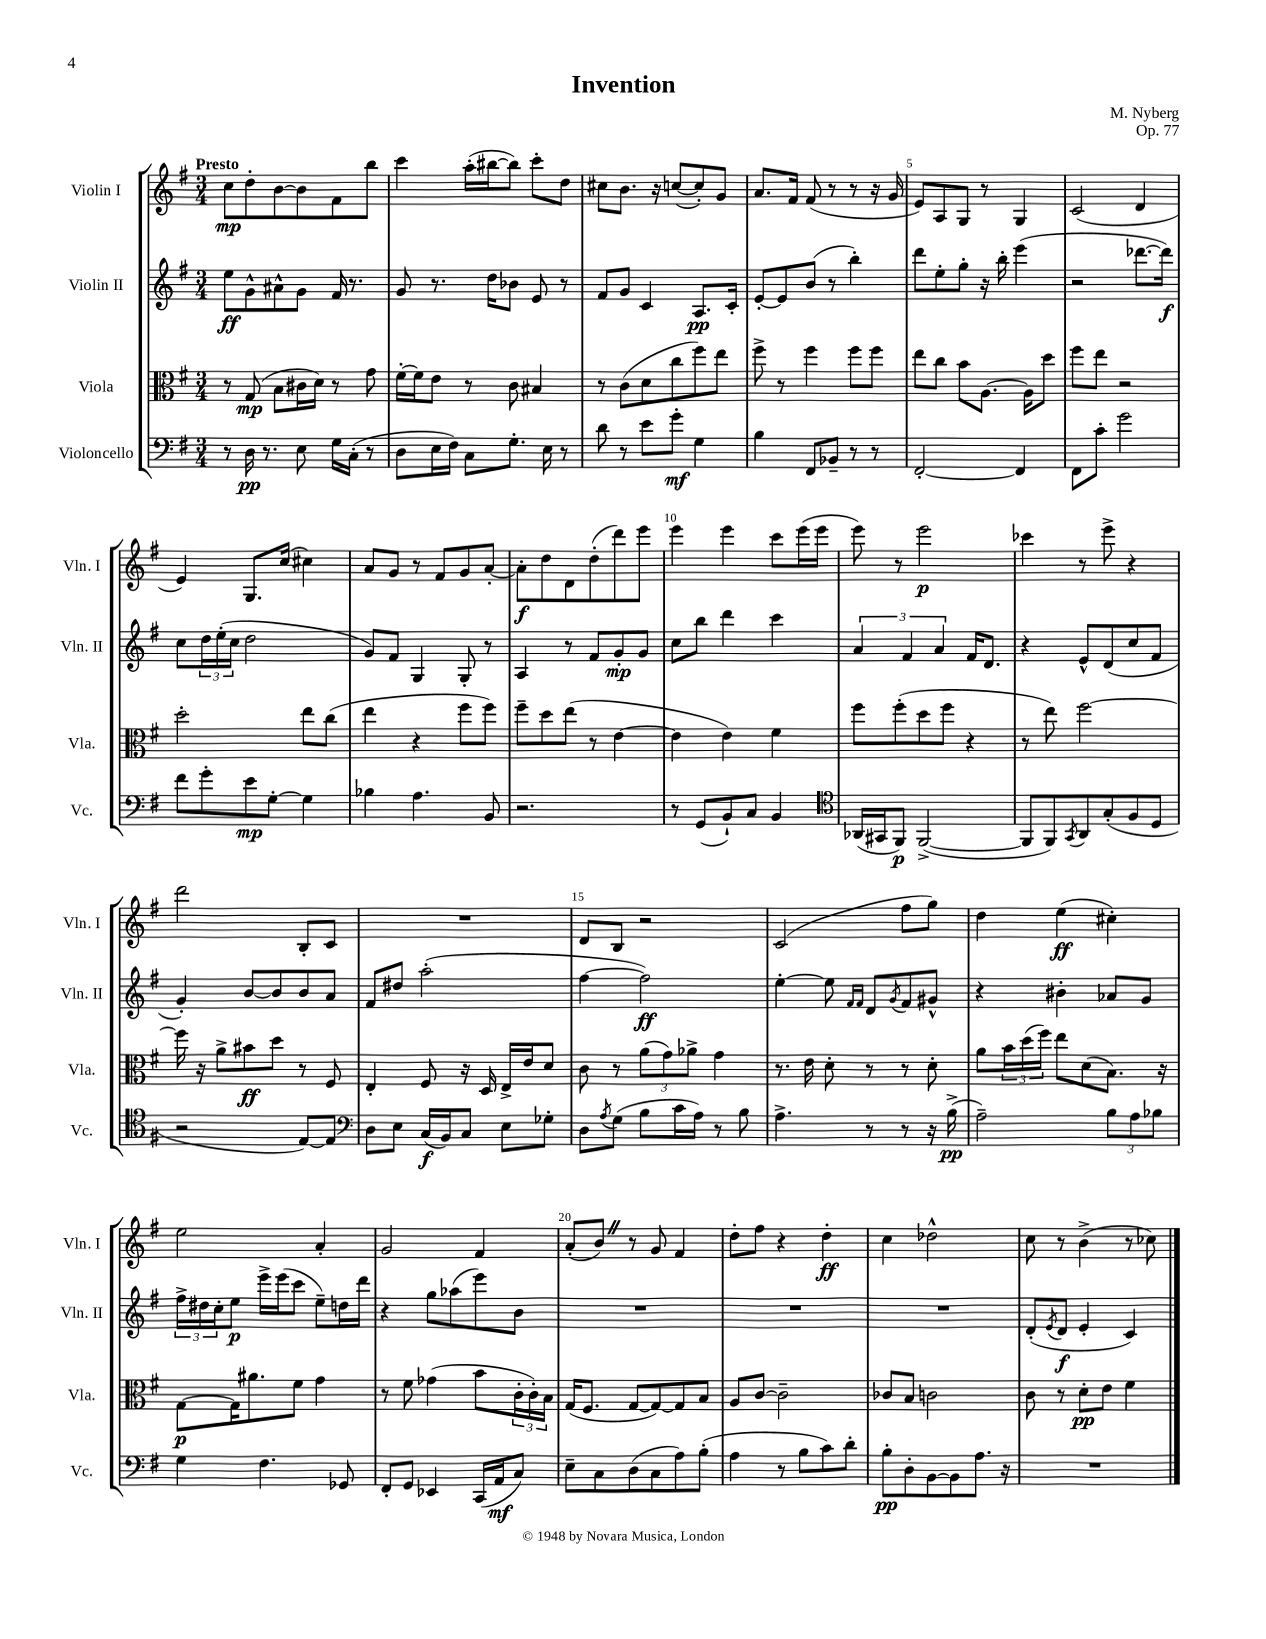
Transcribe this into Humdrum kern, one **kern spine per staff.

**kern	**kern	**kern	**kern
*staff4	*staff3	*staff2	*staff1
*clefF4	*clefC3	*clefG2	*clefG2
*k[f#]	*k[f#]	*k[f#]	*k[f#]
*M3/4	*M3/4	*M3/4	*M3/4
8r	8r	8ee	8cc
16D	(8G	8g^^	8dd'
8.r	.	.	.
.	8B	8a#^^	[8b
8E	16c#	8g	8b]
.	16d)	.	.
16G	8r	16f#	8f#
(16C'	.	8.r	.
8r	8g	.	8bb
=	=	=	=
8D	[16f#'	8g	4ccc
.	16f#]	.	.
16E	8e	8.r	.
16F#)	.	.	.
8C	8r	.	(16aa'
.	.	16dd	[16bb#
8.G'	8c	8b-	8bb#])
.	4B#	8e	8ccc'
16E	.	.	.
8r	.	8r	8dd
=	=	=	=
8d	8r	8f#	8cc#
8r	(8c	8g	8.b
8e	8d	4c	.
.	.	.	16r
8g'	8cc	.	([8cc
4G	8ff#)	8.A	8cc'])
.	8ee	.	8g
.	.	16c'	.
=	=	=	=
4B	8ff#^	[8e'	8.a
.	8r	8e]	.
.	.	.	16f#
8FF#	4ff#	(8b	(8f#
8BB-~	.	8r	8r
8r	8ff#	4bb')	8r
8r	8ff#	.	16r
.	.	.	16g
=	=	=	=
[2FF#'	8ee	8ddd	8e)
.	8cc	8ee'	8A
.	8b	8gg'	8G
.	[8.A	16r	8r
.	.	16bb'	.
4FF#]	.	(4eee	4G
.	16A]	.	.
.	8dd	.	.
=	=	=	=
8FF#	8ff#	2r	(2c
8c'	8ee	.	.
2g	2r	.	.
.	.	[8.ddd-	4d
.	.	16ddd-])	.
=	=	=	=
8f#	2dd'	8cc	4e)
8g'	.	24dd	.
.	.	(24ee'	.
.	.	24cc	.
8e	.	2dd	8.G
[8G'	.	.	.
.	.	.	(16cc
4G]	8ee	.	4cc#)
.	(8cc	.	.
=	=	=	=
4B-	4ee	8g)	8a
.	.	8f#	8g
4.A	4r	4G	8r
.	.	.	8f#
.	8ff#	8G'	8g
8BB	8ff#)	8r	[8a'
=	=	=	=
2.r	8ff#~	4A	8a']
.	8dd	.	8dd
.	(8ee	8r	8d
.	8r	8f#	(8dd'
.	[4e	8g'	8ddd)
.	.	8g	8eee
=	=	=	=
8r	4e]	8cc	4eee
(8GG	.	8bb	.
8BB`)	4e)	4ddd	4eee
8C	.	.	.
4BB	4f#	4ccc	8ccc
.	.	.	(16eee
.	.	.	16eee
=	=	=	=
*clefC4	*	*	*
(16AA-	8ff#	6a	8eee)
16GG#	.	.	.
8FF#)	(8ff#'	.	8r
.	.	6f#	.
([2FF#^	8dd	.	2eee
.	.	6a	.
.	8ff#	.	.
.	4r	16f#	.
.	.	8.d	.
=	=	=	=
8FF#]	8r	4r	4ccc-
8FF#)	8ee)	.	.
8qGG	.	.	.
8AA	[2ff#	8e^^	8r
(8G'	.	(8d	8eee^
8F#	.	8cc	4r
8D	.	8f#	.
=	=	=	=
2r	16ff#]	4g')	2ddd
.	16r	.	.
.	8a^	.	.
.	8b#	[8b	.
.	8dd	8b]	.
[8E)	8r	8b	8B'
8E]	8F#	8a	8c
=	=	=	=
*clefF4	*	*	*
8D	4E'	8f#	2.r
8E	.	8dd#	.
(16C	8F#	(2aa'	.
16BB)	.	.	.
8C	16r	.	.
.	16D	.	.
8E	16E^	.	.
.	16e	.	.
8G-'	8d	.	.
=	=	=	=
8D	8c	[4ff#	8d
8qA	.	.	.
(8G	8r	.	8B
8B	(12a	2ff#])	2r
.	12g)	.	.
16c	.	.	.
.	12a-^	.	.
16A)	.	.	.
8r	4g	.	.
8B	.	.	.
=	=	=	=
4.A^	8.r	[4ee'	(2c
.	16e	.	.
.	8d'	8ee]	.
.	.	16qqf#	.
.	.	16qqf#	.
8r	8r	8d	.
.	.	8qg	.
8r	8r	8f#	8ff#
16r	8d'	8g#^^	8gg)
(16B^	.	.	.
=	=	=	=
2A~)	8a	4r	4dd
.	24b	.	.
.	(24dd	.	.
.	24ff#)	.	.
.	8ee	4b#'	(4ee
.	(8d	.	.
12B	8.B)	8a-	4cc#')
12A	.	.	.
.	.	8g	.
12B-	.	.	.
.	16r	.	.
=	=	=	=
4G	[8G	24ff#^	2ee
.	.	24dd#	.
.	.	24cc'	.
.	16G]	8ee	.
.	8.a#	.	.
4.F#	.	16eee^	.
.	.	(16eee	.
.	8f#	8ccc	.
.	4g	8ee~)	4a'
8GG-	.	16dd	.
.	.	16ddd	.
=	=	=	=
8FF#'	8r	4r	2g
8GG	8f#	.	.
4EE-	(4g-	8gg	.
.	.	(8aa-	.
(16CC	8b	8eee)	4f#
16AA	.	.	.
8C)	24c'	8b	.
.	24c')	.	.
.	24B	.	.
=	=	=	=
8E~	(16G	2.r	(8a'
.	8.F#	.	.
8C	.	.	8b)
(8D	[8G	.	8r
8C	8G_)	.	8g
8A)	8G]	.	4f#
(8B'	8B	.	.
=	=	=	=
4A	8A	2.r	8dd'
.	[8c	.	8ff#
8r	2c~]	.	4r
8B	.	.	.
8c)	.	.	4dd'
8d'	.	.	.
=	=	=	=
8B'	8c-	2.r	4cc
8D'	8B	.	.
[8BB	2c	.	2dd-^^
8BB]	.	.	.
8.A	.	.	.
16r	.	.	.
=	=	=	=
2.r	8c	(8d'	8cc
.	.	8qe	.
.	8r	8d	8r
.	8d'	4e'	(4b^
.	8e	.	.
.	4f#	4c)	8r
.	.	.	8cc-)
==	==	==	==
*-	*-	*-	*-
